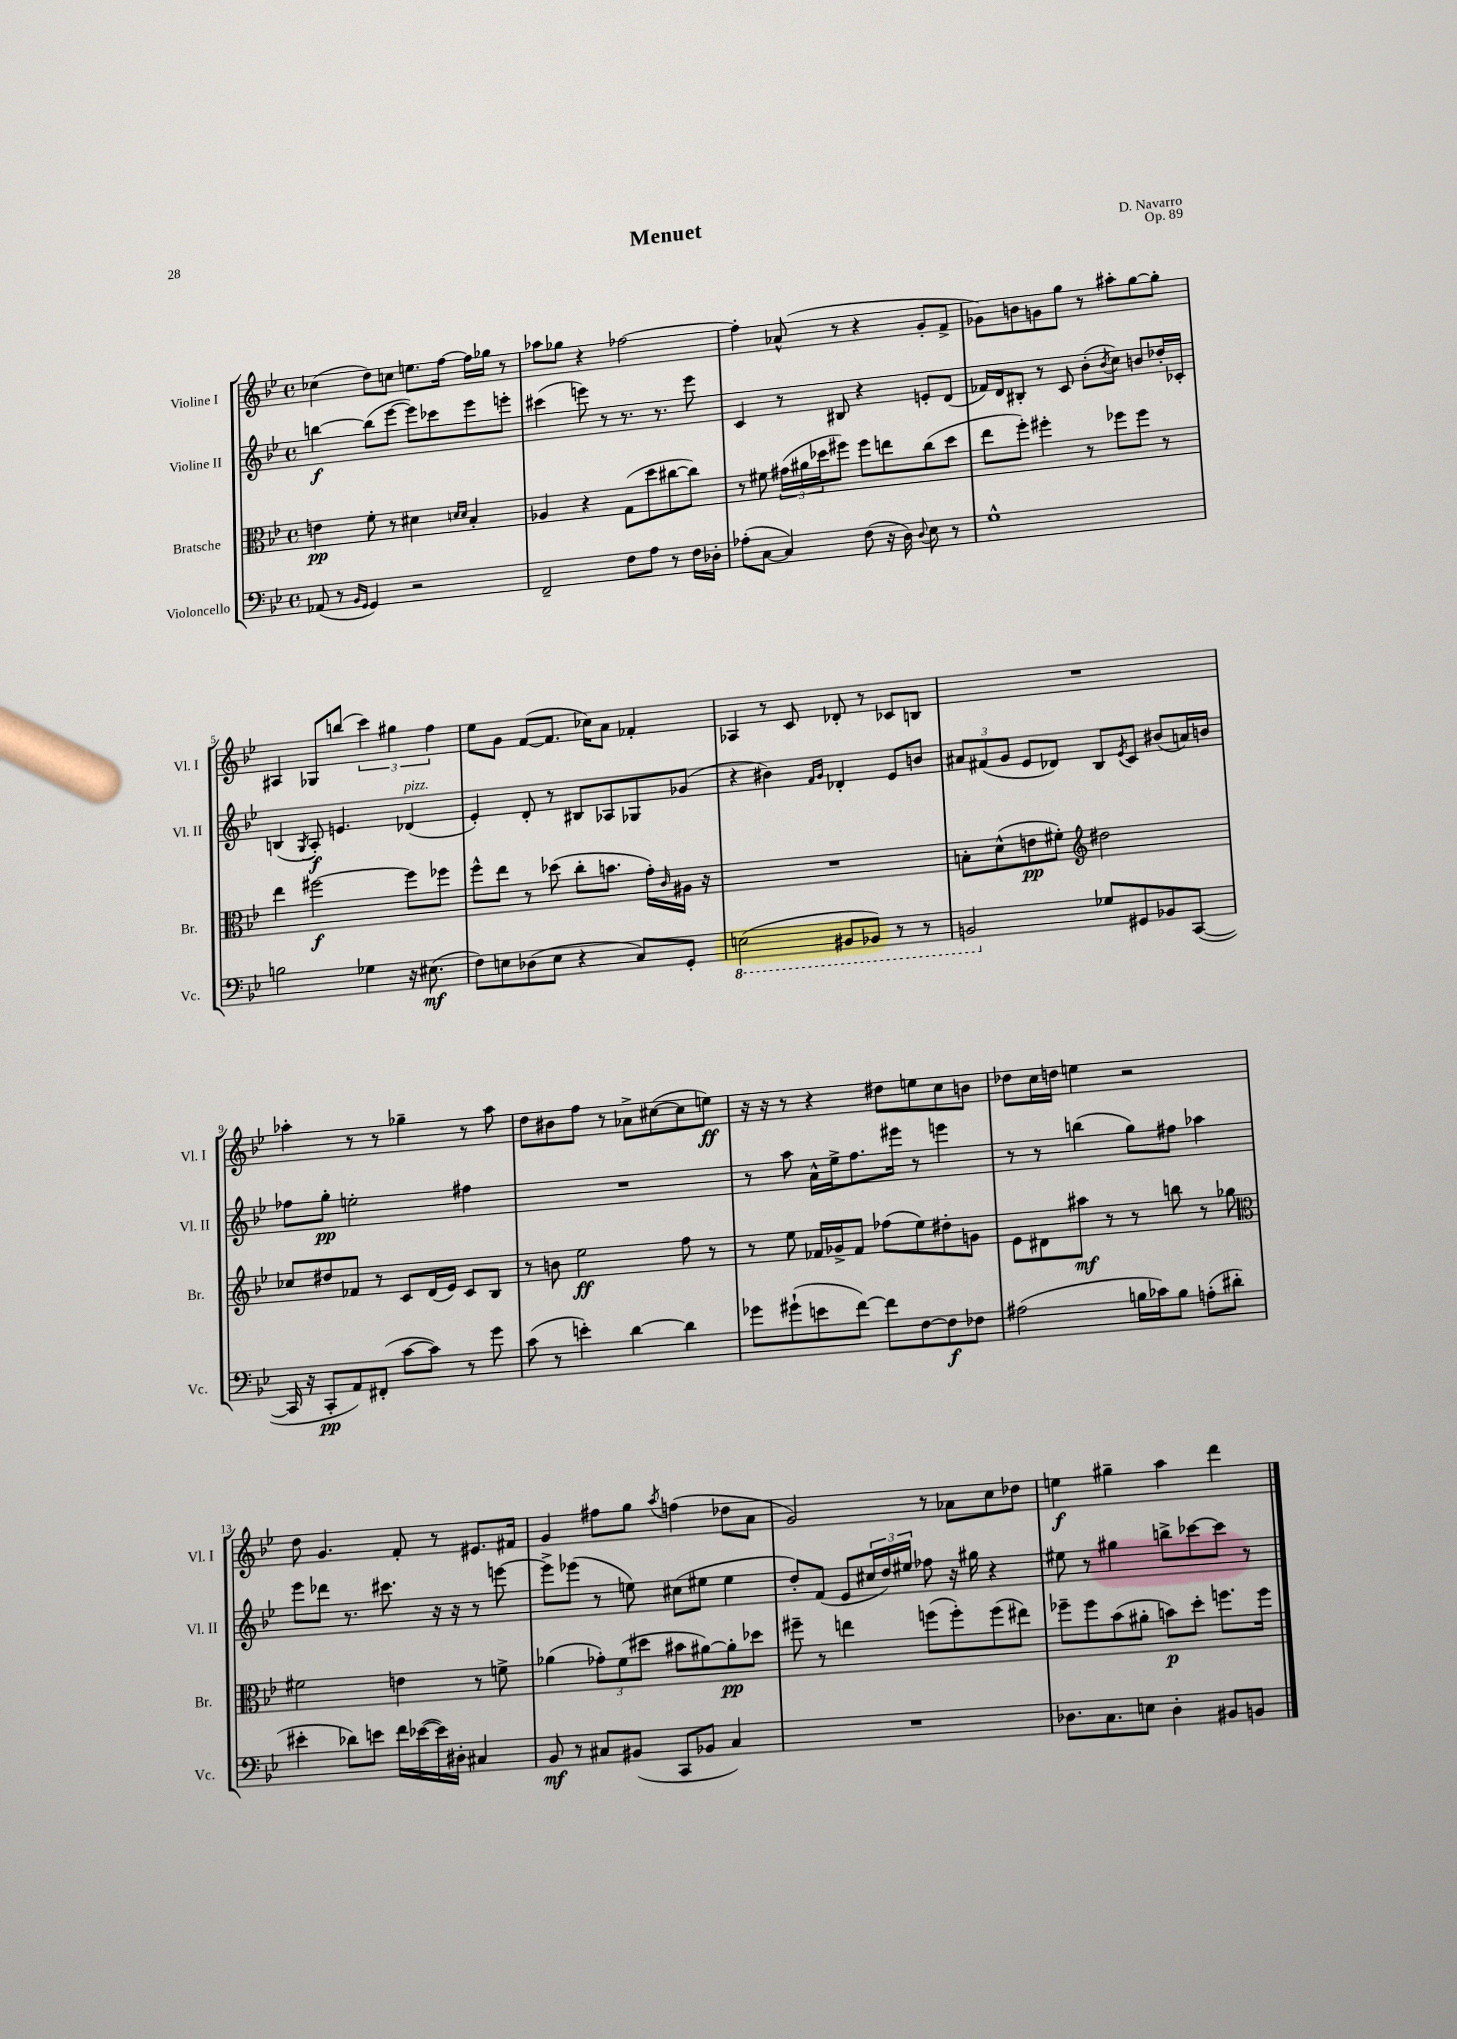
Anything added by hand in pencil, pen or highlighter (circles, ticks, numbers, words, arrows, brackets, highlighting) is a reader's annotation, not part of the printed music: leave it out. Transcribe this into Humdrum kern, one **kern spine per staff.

**kern	**dynam	**kern	**dynam	**kern	**dynam	**kern	**dynam
*part4	*part4	*part3	*part3	*part2	*part2	*part1	*part1
*staff4	*staff4	*staff3	*staff3	*staff2	*staff2	*staff1	*staff1
*I"Violoncello	*	*I"Bratsche	*	*I"Violine II	*	*I"Violine I	*
*I'Vc.	*	*I'Br.	*	*I'Vl. II	*	*I'Vl. I	*
*clefF4	*	*clefC3	*	*clefG2	*	*clefG2	*
*k[b-e-]	*	*k[b-e-]	*	*k[b-e-]	*	*k[b-e-]	*
*M4/4	*	*M4/4	*	*M4/4	*	*M4/4	*
*met(c)	*	*met(c)	*	*met(c)	*	*met(c)	*
=1	=1	=1	=1	=1	=1	=1	=1
(8AA-X/	.	4en\	pp	[4bbn\	f	(4cc-X\	.
8r	.	.	.	.	.	.	.
16qqBB-/LL	.	.	.	.	.	.	.
16qqGG/JJ	.	.	.	.	.	.	.
4GG/)	.	8f'\	.	(8bb\L]	.	8dd\L)	.
.	.	8r	.	[8eee-\J	.	8ccn\J	.
2r	.	4d#X\	.	8eee-\L])	.	8.een\L	.
.	.	.	.	8ccc-X\	.	.	.
.	.	.	.	.	.	[16ff\Jk	.
.	.	16qqdn/LL	.	.	.	.	.
.	.	16qqd/JJ	.	.	.	.	.
.	.	4B-'/	.	8eee-\	.	16ff\LL]	.
.	.	.	.	.	.	16gg-X\JJ	.
.	.	.	.	8eeen'\J	.	8r	.
=2	=2	=2	=2	=2	=2	=2	=2
2FF~/	.	4A-X/	.	(4ccc#X\	.	8aa-X\L	.
.	.	.	.	.	.	8gg-X\J	.
.	.	4r	.	8eeen\)	.	4r	.
.	.	.	.	8r	.	.	.
8F\L	.	(8G\L	.	8.r	.	[2ff-X\	.
8A\J	.	8dd\	.	.	.	.	.
.	.	.	.	8.r	.	.	.
8r	.	[8cc#X\	.	.	.	.	.
16F\LL	.	8cc#\J])	.	8eee\	.	.	.
16D-X'\JJ	.	.	.	.	.	.	.
=3	=3	=3	=3	=3	=3	=3	=3
(8A-X'\L	.	8r	.	4c/	.	4ff-'\]	.
[8C\J	.	8f#X\	.	.	.	.	.
4C/])	.	(24g#X\LL	.	8r	.	(8a-X^^/	.
.	.	24a#X\	.	.	.	.	.
.	.	24dd-X\J	.	.	.	.	.
.	.	8ff#X\J)	.	8B#X/	.	8r	.
(8F\	.	8ff#\L	.	4r	.	4r	.
16r	.	8een\	.	.	.	.	.
16D\)	.	.	.	.	.	.	.
8qqD/	.	.	.	.	.	.	.
8E-\	.	(8cc\	.	8en'/L	.	8g'/L	.
8r	.	8dd-\J	.	(8d/J	.	8f^/J	.
=4	=4	=4	=4	=4	=4	=4	=4
1G^^	.	8ee-\L	.	16f-X/LL)	.	8g-X\L)	.
.	.	.	.	16d/J	.	.	.
.	.	8ff'\J)	.	8B#X'/J	.	8bn\	.
.	.	4ff#X'\	.	8r	.	8gn\	.
.	.	.	.	8c/	.	8gg\J	.
.	.	8r	.	(8b-'\L	.	8r	.
.	.	.	.	8qb-/	.	.	.
.	.	8ff-X\L	.	8cc\J)	.	8aa#X'\L	.
.	.	8ff-\J	.	8bn/L	.	[8gg\	.
.	.	8r	.	16dd-X'/L	.	8gg'\J]	.
.	.	.	.	16c-X'/JJ	.	.	.
!!LO:LB:g=z
=5	=5	=5	=5	=5	=5	=5	=5
2Bn\	.	4ee-\	.	(4Bn/	.	4A#X/	.
.	.	.	.	8qG/	.	.	.
.	.	[2ff#X\	f	8A'/)	f	8G-X/L	.
.	.	.	.	4.en/	.	(8bbn/J	.
4G-X\	.	.	.	.	.	6ccc\)	.
.	.	.	.	.	.	6gg#X\	.
!	!	!	!	!LO:TX:a:i:t=pizz.	!	!	!
16r	.	8ff#\L]	.	(4d-X/	.	.	.
(8.E#X\	mf	.	.	.	.	.	.
.	.	.	.	.	.	6ff\	.
.	.	8ff-X\J	.	.	.	.	.
=6	=6	=6	=6	=6	=6	=6	=6
8F\L)	.	8ff^^\L	.	4e-'/)	.	8ee-\L	.
8En\	.	8ee-\J	.	.	.	8g\J	.
(8D-X\	.	8r	.	8d'/	.	([8f/L	.
8E\J	.	(8dd-X\	.	8r	.	8.f/J]	.
4r	.	8cc'\L	.	8B#X/L	.	.	.
.	.	.	.	.	.	16cc-X\KL)	.
.	.	8.bn\J	.	8A-X/	.	8a\J	.
8C/L)	.	.	.	8G-X/	.	4f-X'/	.
.	.	16g'\LL)	.	.	.	.	.
.	.	16qqc/	.	.	.	.	.
8GG'/J	.	16A#X\JJ	.	(8g-X/J	.	.	.
.	.	16r	.	.	.	.	.
=7	=7	=7	=7	=7	=7	=7	=7
*8ba	*	*	*	*	*	*	*
(2EEn\	.	1r	.	4r	.	4A-X/	.
.	.	.	.	4b#X\)	.	8r	.
.	.	.	.	.	.	8c/	.
.	.	.	.	16qqf/LL	.	.	.
.	.	.	.	16qqg/JJ	.	.	.
8BBB#X/L	.	.	.	4d-X'/	.	8d-X'/	.
8BBB-X/J)	.	.	.	.	.	8r	.
8r	.	.	.	8e-/L	.	8c-X/L	.
8r	.	.	.	8bn/J	.	8Bn/J	.
=8	=8	=8	=8	=8	=8	=8	=8
2BBBn/	.	8Bn'\L	.	12a#X/L	.	1r	.
.	.	.	.	(12f#X/	.	.	.
.	.	(8d^^\	.	.	.	.	.
.	.	.	.	12g/J	.	.	.
.	.	8en\	pp	8e-/L	.	.	.
.	.	8f#X'\J)	.	8d-X/J)	.	.	.
*	*	*clefG2	*	*	*	*	*
*X8ba	*	*	*	*	*	*	*
8G-X/L	.	2dd#X\	.	8B-/L	.	.	.
.	.	.	.	8qe-/	.	.	.
8GG#X/	.	.	.	8c/J	.	.	.
8BB-X/	.	.	.	(8b#X/L	.	.	.
([8CC/J	.	.	.	16an/L)	.	.	.
.	.	.	.	16bn/JJ	.	.	.
!!LO:LB:g=z
=9	=9	=9	=9	=9	=9	=9	=9
16CC/]	.	8cc-X/L	.	8ff-X\L	.	4aa-X'\	.
16r	.	.	.	.	.	.	.
8CC'/L	pp	8dd#X/	.	8gg'\J	pp	.	.
8AA/)	.	8f-X/J	.	2een'\	.	8r	.
(8FF#X'/J	.	8r	.	.	.	8r	.
[8c\L	.	8c/L	.	.	.	4gg-X~\	.
8c\J])	.	(16d/L	.	.	.	.	.
.	.	16e-/JJ)	.	.	.	.	.
8r	.	8c/L	.	4ff#X\	.	8r	.
8g\	.	8B-/J	.	.	.	8aa-\	.
=10	=10	=10	=10	=10	=10	=10	=10
(8c\	.	8r	.	1r	.	8dd\L	.
8r	.	8bn\	.	.	.	8b#X\	.
4en'\)	.	2ee-\	ff	.	.	8ff\J	.
.	.	.	.	.	.	8r	.
[4d\	.	.	.	.	.	8a-X^\L	.
.	.	.	.	.	.	([8cc#X\	.
4d\]	.	8ff\	.	.	.	8cc#\]	.
.	.	8r	.	.	.	8een\J)	ff
=11	=11	=11	=11	=11	=11	=11	=11
8g-X\L	.	8r	.	8r	.	16r	.
.	.	.	.	.	.	16r	.
(8g#X`\	.	8ee-\	.	8aa\	.	8r	.
8en\	.	16f-X/LL	.	16a^^\LL	.	4r	.
.	.	16g-X^/J	.	16ee-^\J	.	.	.
[8f\J)	.	8f-/J	.	8.ff\	.	.	.
8f\L]	.	(8ff-X\L	.	.	.	8dd#X\L	.
.	.	.	.	16eee#X\Jk	.	.	.
[8F\	.	8ee-\)	.	8r	.	8een\	.
8F\]	f	8dd#X'\	.	4eeen\	.	8cc\	.
8F-X\J	.	8gn\J	.	.	.	8bn\J	.
=12	=12	=12	=12	=12	=12	=12	=12
(2A#X\	.	8e-\L	.	8r	.	8dd-X\L	.
.	.	8d#X\	.	8r	.	16cc\L	.
.	.	.	.	.	.	16ddn\JJ	.
.	.	8aa#X\J	mf	(4bbn\	.	4een\	.
.	.	8r	.	.	.	.	.
16Bn\LL	.	8r	.	8gg\L)	.	2r	.
16c-X\J)	.	.	.	.	.	.	.
8B\J	.	8bbn\	.	8ff#X\J	.	.	.
(8An'\L	.	8r	.	4aa-X\	.	.	.
8d#X'\J	.	8gg-X\	.	.	.	.	.
!!LO:LB:g=z
=13	=13	=13	=13	=13	=13	=13	=13
*	*	*clefC3	*	*	*	*	*
4e#X'\	.	2f#X\	.	8eee-\L	.	8dd\	.
.	.	.	.	8ddd-X\J	.	4.g/	.
8d-X\L)	.	.	.	8.r	.	.	.
8en\J	.	.	.	.	.	.	.
.	.	.	.	8.ccc#X\	.	.	.
16f\LL	.	4en\	.	.	.	8f'/	.
([16e-X\	.	.	.	.	.	.	.
16e-\])	.	.	.	16r	.	8r	.
16D#X'\JJ	.	.	.	16r	.	.	.
4C#X/	.	8r	.	8r	.	8.e#X/L	.
.	.	8fn^\	.	[8eeen\	.	.	.
.	.	.	.	.	.	16f#X/Jk	.
=14	=14	=14	=14	=14	=14	=14	=14
8BB-/	mf	(4a-X\	.	8eee^\L]	.	4g/	.
8r	.	.	.	(8eee-X\J	.	.	.
8C#X/L	.	12g-X'\L)	.	8r	.	8ff#X\L	.
.	.	(12f\	.	.	.	.	.
(8BB#X/J	.	.	.	8een\)	.	8gg\J	.
.	.	12dd#X\J	.	.	.	.	.
.	.	.	.	.	.	8qaa/	.
8CC/L	.	8b#X\L	.	(8cc#X\L	.	(4ffn\	.
8BB-X/J	.	[8a#X\)	.	8ee#X\J	.	.	.
4C#/)	.	8a#'\]	pp	4ee#\	.	8dd-X\L	.
.	.	8dd-X\J	.	.	.	8a\J	.
=15	=15	=15	=15	=15	=15	=15	=15
1r	.	8ff#X~\	.	8dd'/L)	.	2g/)	.
.	.	8r	.	(8f/J	.	.	.
.	.	4een\	.	8e-/L	.	.	.
.	.	.	.	24cc#X/L	.	.	.
.	.	.	.	24dd/)	.	.	.
.	.	.	.	24ee#X/JJ	.	.	.
.	.	(8ffn\L	.	8ff-X\	.	8r	.
.	.	8ff'\)	.	16r	.	8a-X\L	.
.	.	.	.	16gg#X\	.	.	.
.	.	(8ff\	.	4r	.	8cc\	.
.	.	8ee#X\J)	.	.	.	8dd-X\J	.
=16	=16	=16	=16	=16	=16	=16	=16
8.D-X\L	.	8ff-X~\L	.	8ee#X\	.	4een\	f
.	.	8ff-\	.	8r	.	.	.
8.C\	.	.	.	.	.	.	.
.	.	(8b-\	.	4gg#X\	.	4gg#X~\	.
8En\J	.	8a#X'\J	.	.	.	.	.
4D-'\	.	8bn\L)	p	8bbn^\L	.	4aa\	.
.	.	8dd'\J	.	[8ccc-X\	.	.	.
8BB#X/L	.	8.ffn\L	.	8ccc-\J]	.	4ddd\	.
8BBn/J	.	.	.	8r	.	.	.
.	.	16ff\Jk	.	.	.	.	.
==	==	==	==	==	==	==	==
*-	*-	*-	*-	*-	*-	*-	*-
